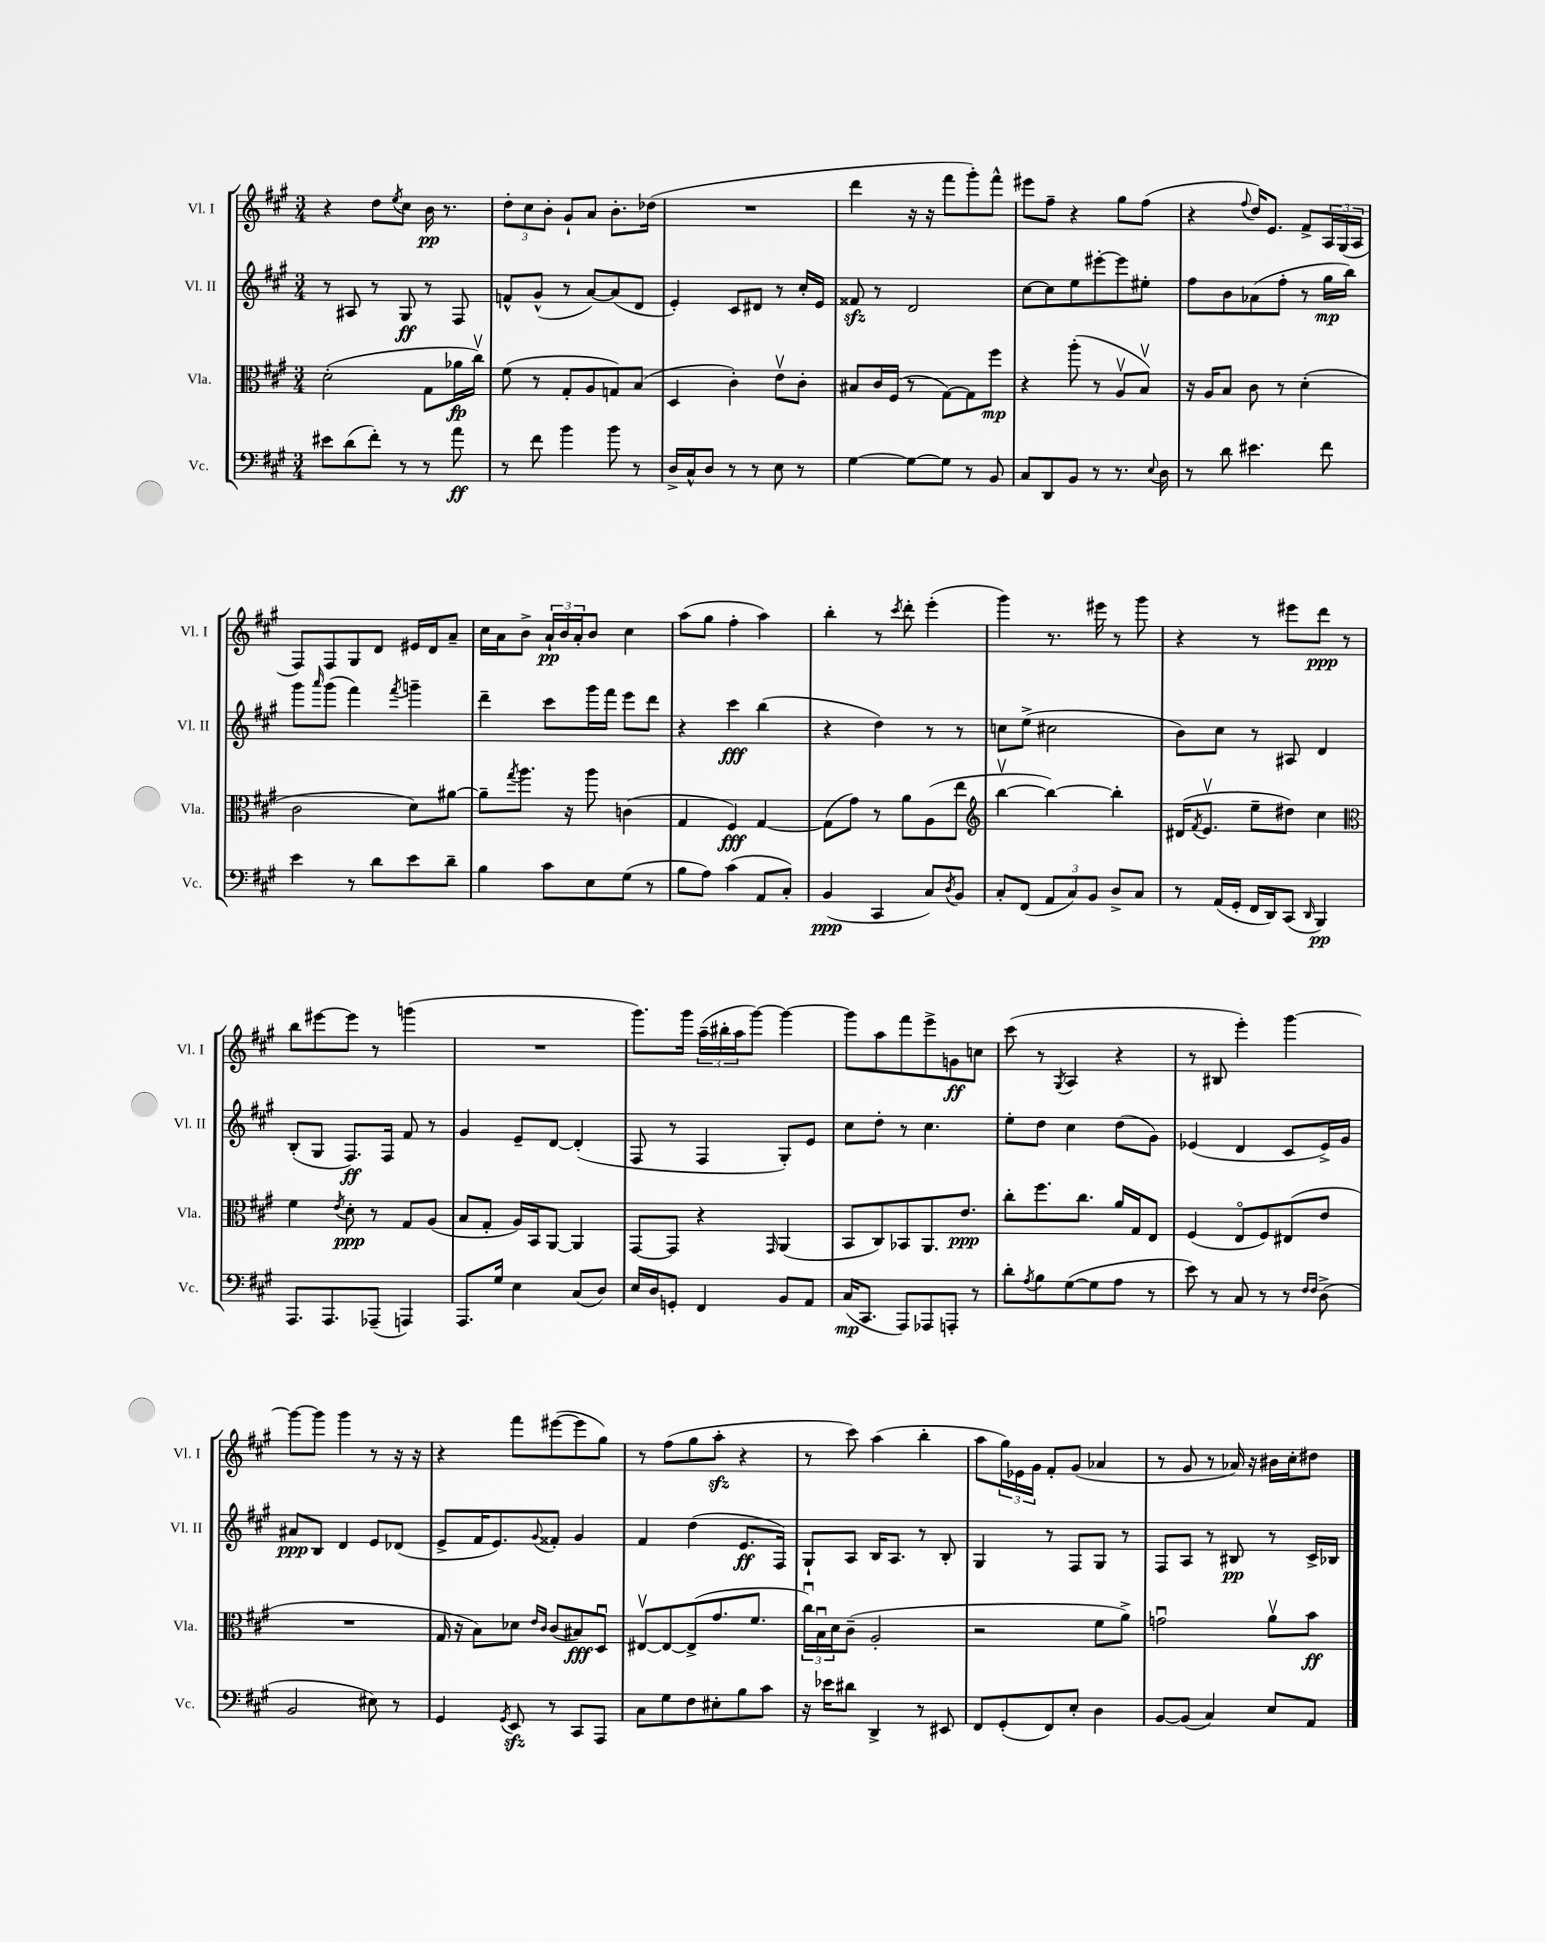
<<
\new StaffGroup <<
\new Staff = "s0" \with { instrumentName = "Vl. I" shortInstrumentName = "Vl. I" } {
    \clef treble \key a \major \numericTimeSignature \time 3/4
    r4 d''8 \acciaccatura { e''8 } cis''8 b'16\pp r8. |
    \tuplet 3/2 { d''8-. cis''8 b'8-. } gis'8-! a'8 b'8.-. des''16( |
    R2. |
    d'''4 r16 r16 fis'''8 gis'''8-.) fis'''8-^ |
    eis'''8 fis''8-- r4 gis''8 fis''8( |
    r4 \appoggiatura { fis''8 } d''16) e'8. fis'8-> \tuplet 3/2 { a16 gis16( a16 } |
    fis8) fis8 gis8 d'8 eis'16 d'16 a'8-- |
    cis''16 a'16 b'8-> \tuplet 3/2 { a'16-!\pp b'16 a'16-. } b'8 cis''4 |
    a''8( gis''8 fis''4-. a''4) |
    b''4-. r8 \acciaccatura { cis'''8 } d'''8-. e'''4-.( |
    gis'''4) r8. eis'''16 r8 gis'''8 |
    r4 r8 eis'''8 d'''8\ppp r8 |
    b''8 eis'''8~ eis'''8 r8 g'''4( |
    R2. |
    gis'''8.) gis'''16 \tuplet 3/2 { a''16--( bis''16-. a''16 } gis'''8~) gis'''4~ |
    gis'''8 a''8 fis'''8 e'''8-> g'8\ff c''8 |
    cis'''8( r8 \acciaccatura { gis8 } a4 r4 |
    r8 bis8 e'''4-.) gis'''4~ |
    gis'''8~ gis'''8 gis'''4 r8 r16 r16 |
    r4 fis'''8 eis'''8~( eis'''8 gis''8) |
    r8 fis''8( gis''8 a''8-.\sfz r4 |
    r8 cis'''8) a''4( b''4-. |
    a''8 \tuplet 3/2 { gis''16) ees'16 gis'16 } fis'8-. gis'8( aes'4 |
    r8 gis'8 r8 aes'16) r16 bis'16 cis''16-. dis''8 \bar "|." |
}
\new Staff = "s1" \with { instrumentName = "Vl. II" shortInstrumentName = "Vl. II" } {
    \clef treble \key a \major \numericTimeSignature \time 3/4
    r8 ais8 r8 gis8\ff r8 fis8 |
    f'8-^ gis'8-^( r8 a'8~) a'8( d'8 |
    e'4-.) cis'8 dis'8 r8 cis''16-. e'16 |
    fisis'8\sfz r8 d'2 |
    cis''8~ cis''8 e''8 eis'''8~-. eis'''8 eis''8-. |
    fis''8 b'8 aes'8( fis''8-. r8 gis''16\mp b''16) |
    gis'''8 \grace { a'''16 } gis'''8( fis'''4) \acciaccatura { fis'''8 } g'''4-- |
    d'''4-- cis'''8 gis'''16 fis'''16 e'''8 d'''8 |
    r4 cis'''4\fff b''4( |
    r4 d''4) r8 r8 |
    c''8 e''8->( cis''2 |
    b'8) cis''8 r8 ais8 d'4 |
    b8-.( gis8 fis8.\ff) fis16 fis'8 r8 |
    gis'4 e'8-- d'8~ d'4-.( |
    fis8 r8 fis4 gis8-.) e'8 |
    cis''8 d''8-. r8 cis''4. |
    e''8-. d''8 cis''4 d''8( gis'8) |
    ees'4( d'4 cis'8 ees'16->) gis'16 |
    ais'8\ppp b8 d'4 e'8 des'8( |
    e'8-> fis'16 e'8.) \appoggiatura { gis'8 } fisis'8-. gis'4 |
    fis'4 d''4( e'8.\ff fis16) |
    gis8-! a8 b16 a8. r8 b8-. |
    gis4 r8 fis8 gis8 r8 |
    fis8 a8 r8 bis8\pp r8 cis'16-> bes16 \bar "|." |
}
\new Staff = "s2" \with { instrumentName = "Vla." shortInstrumentName = "Vla." } {
    \clef alto \key a \major \numericTimeSignature \time 3/4
    d'2-.( gis8 aes'16\fp cis''16\upbow) |
    fis'8( r8 gis8-. a8 g8) b8( |
    d4 cis'4-.) e'8\upbow cis'8-. |
    bis8 cis'16 fis16( r8 gis8~) gis8 fis''8\mp |
    r4 a''8-.( r8 a8\upbow b8\upbow) |
    r16 a16 b8 cis'8 r8 d'4-.( |
    cis'2 d'8) ais'8~ |
    ais'8-- \acciaccatura { gis''8 } a''8. r16 a''8 c'4( |
    gis4 fis4\fff) gis4~ |
    gis8( gis'8) r8 a'8 a8( e''8 |
    \clef treble b''4~\upbow b''4~) b''4-. |
    dis'16( \acciaccatura { fis'8 } e'8.\upbow e''8-- dis''8) cis''4 |
    \clef alto fis'4 \acciaccatura { e'8 } d'8-.\ppp r8 gis8 a8( |
    b8 gis8-. a16) b,16 a,8~ a,4 |
    gis,8~ gis,8 r4 \grace { gis,16 } a,4( |
    b,8 cis8) bes,8 a,8. e'8.\ppp |
    cis''8-. fis''8. cis''8. a'16 gis16 e8 |
    fis4( e8\flageolet fis8) eis8( e'8 |
    R2. |
    gis16 r16 b8) des'8 \grace { e'16 cis'16 } cis'8( bis8\fff) d8\downbow |
    eis8~\upbow eis8~ eis8->( gis'8. fis'8. |
    \tuplet 3/2 { cis''16\downbow) b16\downbow d'16 } cis'8--( a2-. |
    r2 fis'8 a'8->) |
    g'2\downbow a'8\upbow b'8\ff \bar "|." |
}
\new Staff = "s3" \with { instrumentName = "Vc." shortInstrumentName = "Vc." } {
    \clef bass \key a \major \numericTimeSignature \time 3/4
    eis'8 d'8( fis'8-.) r8 r8 a'8\ff |
    r8 fis'8 b'4 b'8 r8 |
    d16-> cis16-^ d8 r8 r8 e8 r8 |
    gis4~ gis8~ gis8 r8 b,8 |
    cis8 d,8 b,8 r8 r8. \appoggiatura { e8 } d16 |
    r8 d'8 eis'4. fis'8 |
    e'4 r8 d'8 e'8 d'8-- |
    b4 cis'8 e8 gis8( r8 |
    b8 a8) cis'4( a,8 cis8-.) |
    b,4\ppp( cis,4 cis8) \acciaccatura { d8 } b,8 |
    cis8-. fis,8( \tuplet 3/2 { a,8 cis8) b,8 } d8-> cis8 |
    r8 a,16( gis,16-. fis,16 d,16) cis,8( \grace { d,16 } b,,4\pp) |
    a,,8. a,,8. aes,,8--( a,,4) |
    a,,8. gis16 e4 cis8( d8) |
    e16 d16 g,8-. fis,4 b,8 a,8 |
    cis16\mp( cis,8. a,,8) aes,,8 a,,8-. r8 |
    d'8-. \acciaccatura { a8 } b8 gis8~( gis8 a8 r8 |
    e'8) r8 cis8 r8 r8 \grace { fis16 fis16 } d8->( |
    b,2 eis8) r8 |
    gis,4 \acciaccatura { gis,8 } e,8\sfz r8 cis,8 a,,8 |
    cis8 gis8 fis8 eis8-. b8 cis'8 |
    r16 ees'16 dis'8 d,4-> r8 eis,8 |
    fis,8 gis,8-.( fis,8) e8-. d4 |
    b,8~ b,8( cis4) e8 a,8 \bar "|." |
}
>>
>>
\layout { \context { \Score \remove "Bar_number_engraver" } }
